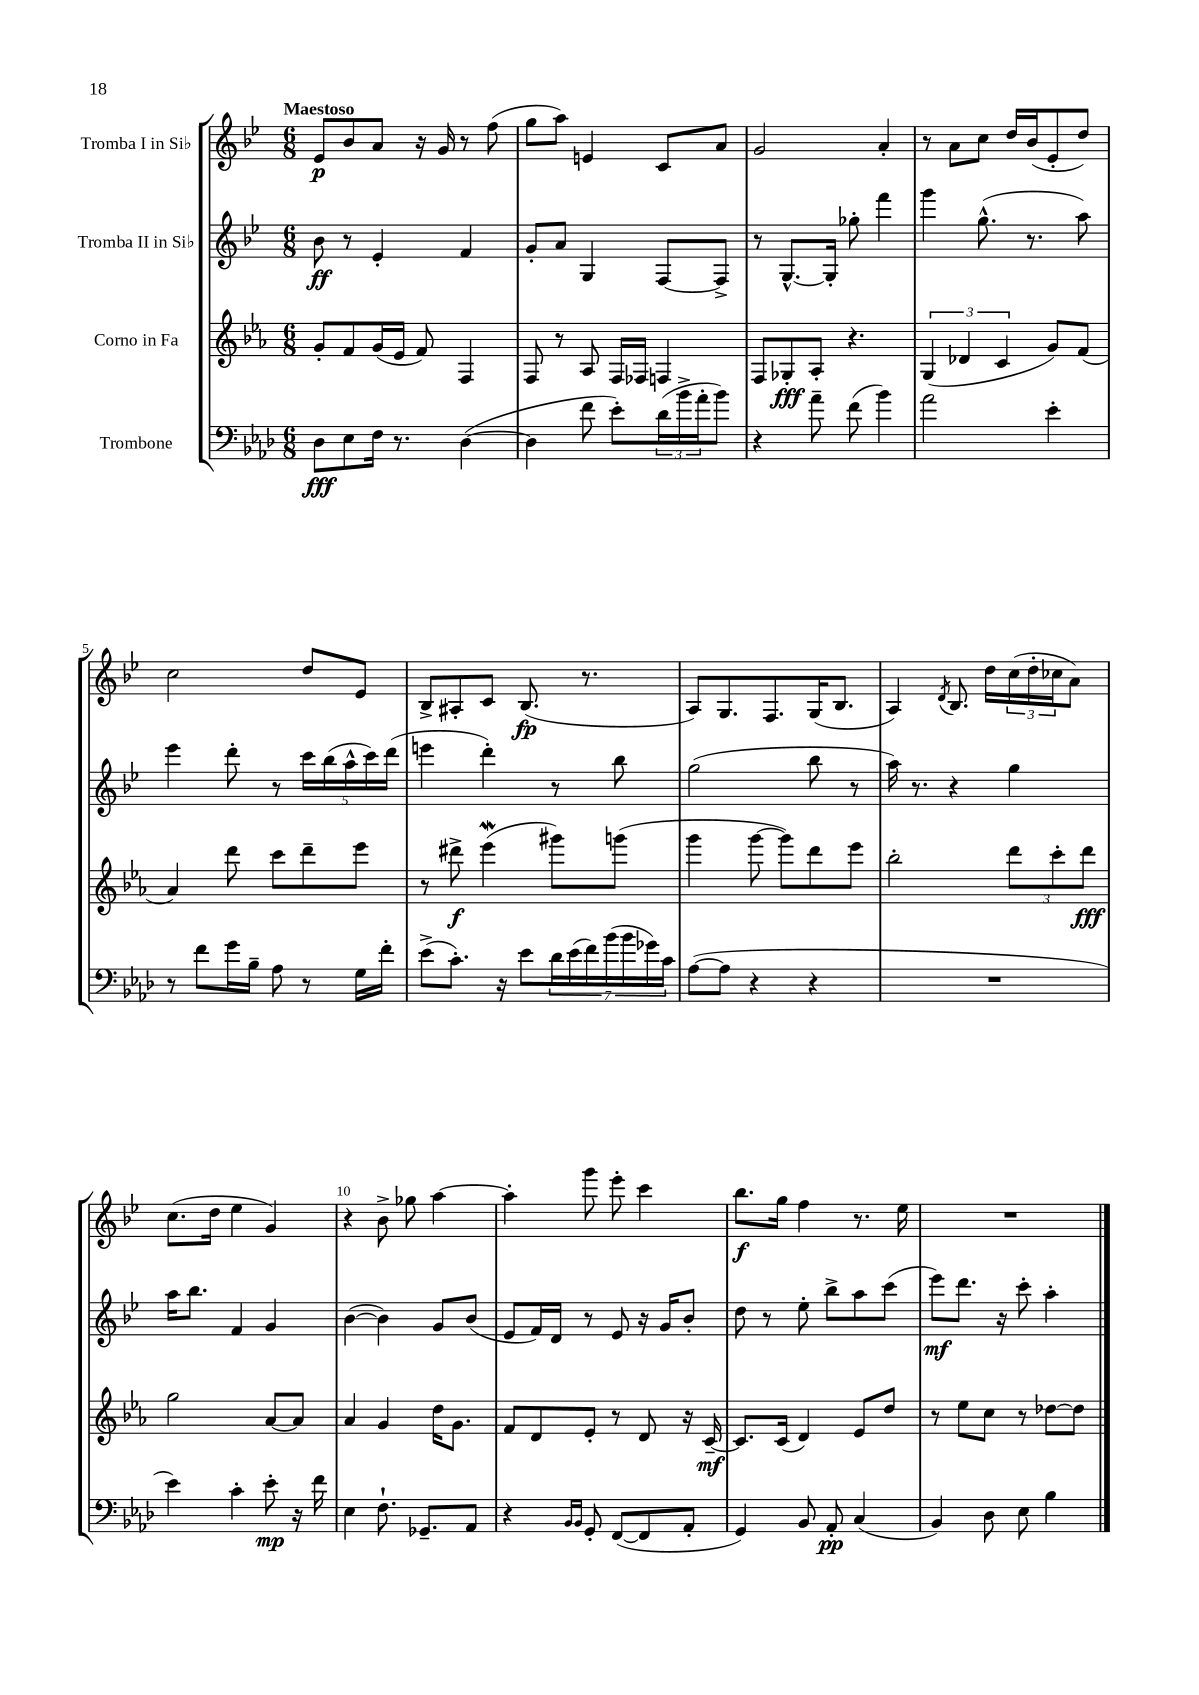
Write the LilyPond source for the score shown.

<<
\new StaffGroup <<
\new Staff = "s0" \with { instrumentName = "Tromba I in Sib" } {
    \clef treble \key bes \major \numericTimeSignature \time 6/8 \tempo "Maestoso"
    ees'8\p bes'8 a'8 r16 g'16 r8 f''8( |
    g''8 a''8) e'4 c'8 a'8 |
    g'2 a'4-. |
    r8 a'8 c''8 d''16 bes'16( ees'8-. d''8) |
    c''2 d''8 ees'8 |
    bes8-> ais8-. c'8 bes8.\fp( r8. |
    a8) g8. f8. g16( bes8. |
    a4) \acciaccatura { d'8 } bes8. d''16 \tuplet 3/2 { c''16( d''16-. ces''16 } a'8) |
    c''8.( d''16 ees''4 g'4) |
    r4 bes'8-> ges''8 a''4~ |
    a''4-. g'''8 ees'''8-. c'''4 |
    bes''8.\f g''16 f''4 r8. ees''16 |
    R2. \bar "|." |
}
\new Staff = "s1" \with { instrumentName = "Tromba II in Sib" } {
    \clef treble \key bes \major \numericTimeSignature \time 6/8
    bes'8\ff r8 ees'4-. f'4 |
    g'8-. a'8 g4 f8~ f8-> |
    r8 g8.~-^ g16-. ges''8-. f'''4 |
    g'''4 g''8.-^( r8. a''8) |
    ees'''4 d'''8-. r8 \tuplet 5/4 { c'''16 bes''16( a''16-^ c'''16) d'''16( } |
    e'''4 d'''4-.) r8 bes''8 |
    g''2( bes''8 r8 |
    a''16) r8. r4 g''4 |
    a''16 bes''8. f'4 g'4 |
    bes'4~( bes'4) g'8 bes'8( |
    ees'8 f'16) d'16 r8 ees'8 r16 g'16 bes'8-. |
    d''8 r8 ees''8-. bes''8-> a''8 c'''8( |
    ees'''8\mf) d'''8. r16 c'''8-. a''4-. \bar "|." |
}
\new Staff = "s2" \with { instrumentName = "Corno in Fa" } {
    \clef treble \key ees \major \numericTimeSignature \time 6/8
    g'8-. f'8 g'16( ees'16 f'8) f4 |
    f8 r8 aes8 f16 fes16 f4 |
    f8 ges8-.\fff aes8-. r4. |
    \tuplet 3/2 { g4( des'4 c'4 } g'8) f'8( |
    aes'4) d'''8 c'''8 d'''8-- ees'''8 |
    r8 dis'''8->\f ees'''4\mordent( gis'''8) g'''8( |
    g'''4 g'''8~ g'''8) d'''8 ees'''8 |
    bes''2-. \tuplet 3/2 { d'''8 c'''8-. d'''8\fff } |
    g''2 aes'8~ aes'8 |
    aes'4 g'4 d''16 g'8. |
    f'8 d'8 ees'8-. r8 d'8 r16 c'16~--\mf |
    c'8. c'16( d'4) ees'8 d''8 |
    r8 ees''8 c''8 r8 des''8~ des''8 \bar "|." |
}
\new Staff = "s3" \with { instrumentName = "Trombone" } {
    \clef bass \key aes \major \numericTimeSignature \time 6/8
    des8\fff ees8 f16 r8. des4~( |
    des4 f'8 ees'8-.) \tuplet 3/2 { des'16( bes'16-> aes'16-. } bes'8) |
    r4 aes'8-- f'8( bes'4) |
    aes'2 ees'4-. |
    r8 f'8 g'16 bes16-- aes8 r8 g16 f'16-. |
    ees'8->( c'8.-.) r16 ees'8 \tuplet 7/4 { des'16 ees'16( f'16) bes'16( bes'16 ges'16) c'16 } |
    aes8~( aes8 r4 r4 |
    R2. |
    ees'4) c'4-. ees'8-.\mp r16 f'16 |
    ees4 f8.-! ges,8.-- aes,8 |
    r4 \grace { bes,16 bes,16 } g,8-. f,8~( f,8 aes,8-. |
    g,4) bes,8 aes,8-.\pp c4( |
    bes,4) des8 ees8 bes4 \bar "|." |
}
>>
>>
\layout { \context { \Score \override BarNumber.break-visibility = ##(#f #t #t) barNumberVisibility = #(every-nth-bar-number-visible 5) } }
